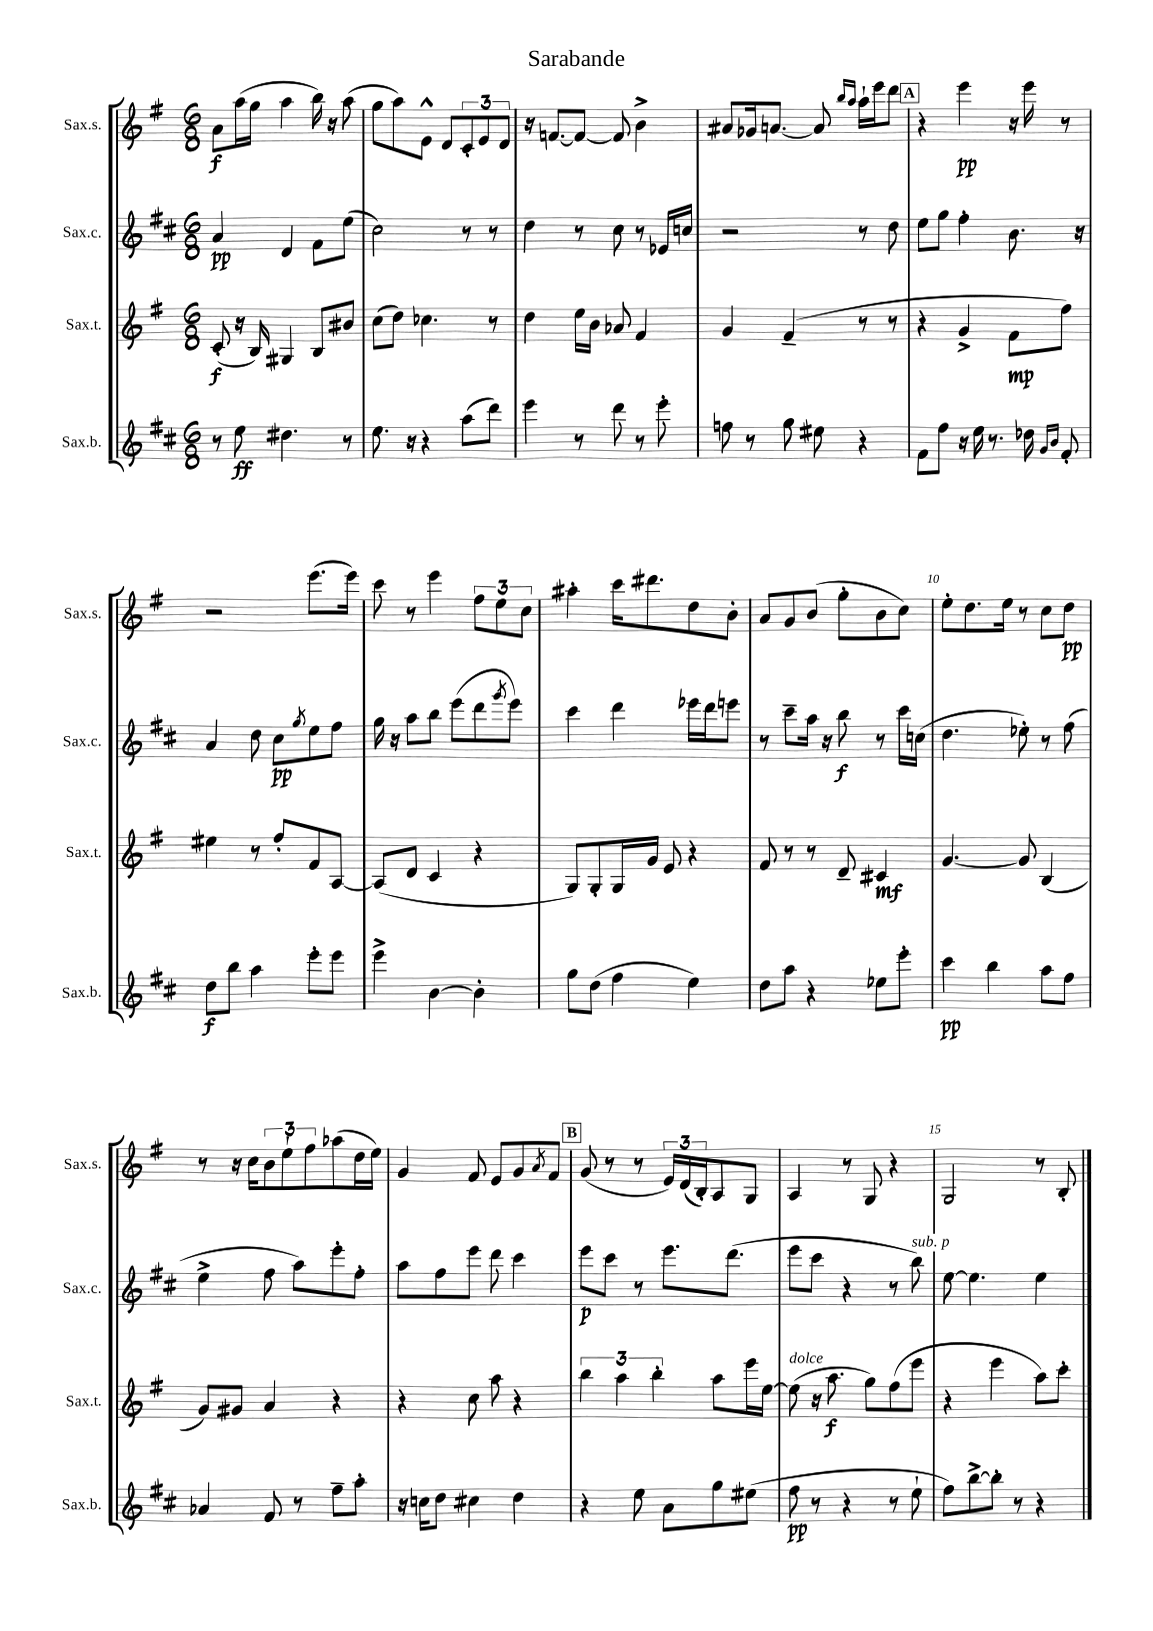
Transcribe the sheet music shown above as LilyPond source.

\header { title = "Sarabande" }
<<
\new StaffGroup <<
\new Staff = "s0" \with { instrumentName = "Sax.s." shortInstrumentName = "Sax.s." } {
    \clef treble \key g \major \numericTimeSignature \time 6/8
    a'8\f a''16( g''16 a''4 b''16) r16 a''8( |
    g''8 a''8) e'8-^ d'8 \tuplet 3/2 { c'8-. e'8 d'8 } |
    r16 f'8.~ f'8~ f'8 b'4-> |
    ais'8 ges'16 a'8.~ a'8 \grace { b''16 a''16 } a''16-! e'''16 d'''8 |
    \mark \markup { \box "A" } r4 e'''4\pp r16 e'''16 r8 |
    r2 e'''8.( e'''16) |
    c'''8 r8 e'''4 \tuplet 3/2 { fis''8 e''8 c''8 } |
    ais''4-. c'''16 dis'''8. d''8 b'8-. |
    a'8 g'8 b'8( g''8-. b'8 c''8) |
    e''8-. d''8. e''16 r8 c''8 d''8\pp |
    r8 r16 c''16 \tuplet 3/2 { b'8 e''8-! fis''8 } aes''8( d''16 e''16) |
    g'4 fis'8 e'8 g'8 \acciaccatura { a'8 } fis'8 |
    \mark \markup { \box "B" } g'8( r8 r8 \tuplet 3/2 { e'16) d'16( b16-.) } a8 g8 |
    a4 r8 g8 r4 |
    g2 r8 b8-. \bar "|." |
}
\new Staff = "s1" \with { instrumentName = "Sax.c." shortInstrumentName = "Sax.c." } {
    \clef treble \key d \major \numericTimeSignature \time 6/8
    a'4\pp d'4 fis'8 e''8( |
    cis''2) r8 r8 |
    d''4 r8 cis''8 r8 ees'16 c''16 |
    r2 r8 d''8 |
    \mark \markup { \box "A" } e''8 g''8 fis''4-. b'8. r16 |
    a'4 d''8 cis''8\pp \acciaccatura { g''8 } e''8 fis''8 |
    g''16 r16 a''8 b''8 e'''8( d'''8 \acciaccatura { g'''8 } e'''8) |
    cis'''4 d'''4 ees'''16 d'''16 e'''8 |
    r8 cis'''8-- a''16 r16 b''8\f r8 cis'''16 c''16( |
    d''4. ees''8-.) r8 fis''8( |
    e''4-> fis''8 a''8) e'''8-. fis''8-. |
    a''8 fis''8 e'''8 d'''8 cis'''4 |
    \mark \markup { \box "B" } e'''8\p cis'''8 r8 e'''8. d'''8.( |
    e'''8 cis'''8 r4 r8 b''8^\markup { \italic "sub. p" }) |
    e''8~ e''4. e''4 \bar "|." |
}
\new Staff = "s2" \with { instrumentName = "Sax.t." shortInstrumentName = "Sax.t." } {
    \clef treble \key g \major \numericTimeSignature \time 6/8
    c'8-.\f( r16 b16) gis4 b8 bis'8 |
    c''8( d''8) ces''4. r8 |
    d''4 e''16 b'16 aes'8 fis'4 |
    g'4 fis'4--( r8 r8 |
    \mark \markup { \box "A" } r4 g'4-> fis'8\mp fis''8) |
    eis''4 r8 fis''8-. fis'8 a8~ |
    a8( d'8 c'4 r4 |
    g8) g8-. g16 g'16 e'8 r4 |
    fis'8 r8 r8 d'8-- cis'4\mf |
    g'4.~ g'8 b4( |
    g'8) gis'8 a'4 r4 |
    r4 c''8 a''8 r4 |
    \mark \markup { \box "B" } \tuplet 3/2 { b''4 a''4 b''4-. } a''8 e'''16 e''16~ |
    e''8^\markup { \italic "dolce" }( r16 a''8.\f g''8) fis''8( e'''8 |
    r4 e'''4 a''8) c'''8-. \bar "|." |
}
\new Staff = "s3" \with { instrumentName = "Sax.b." shortInstrumentName = "Sax.b." } {
    \clef treble \key d \major \numericTimeSignature \time 6/8
    r8 e''8\ff dis''4. r8 |
    e''8. r16 r4 a''8( d'''8) |
    e'''4 r8 d'''8 r8 e'''8-. |
    f''8 r8 g''8 eis''8 r4 |
    \mark \markup { \box "A" } fis'8 fis''8 r16 e''16 r8. des''16 \grace { g'16 b'16 } fis'8-. |
    d''8\f b''8 a''4 e'''8-. e'''8 |
    e'''4-> b'4~ b'4-. |
    g''8 d''8( fis''4 e''4) |
    d''8 a''8 r4 ees''8 e'''8-. |
    cis'''4\pp b''4 a''8 fis''8 |
    aes'4 fis'8 r8 fis''8-- a''8-. |
    r16 c''16 d''8 cis''4 d''4 |
    \mark \markup { \box "B" } r4 e''8 a'8 g''8 eis''8( |
    fis''8\pp r8 r4 r8 e''8-! |
    fis''8) b''8~-> b''8-. r8 r4 \bar "|." |
}
>>
>>
\layout { \context { \Score \override BarNumber.break-visibility = ##(#f #t #t) barNumberVisibility = #(every-nth-bar-number-visible 5) } }
